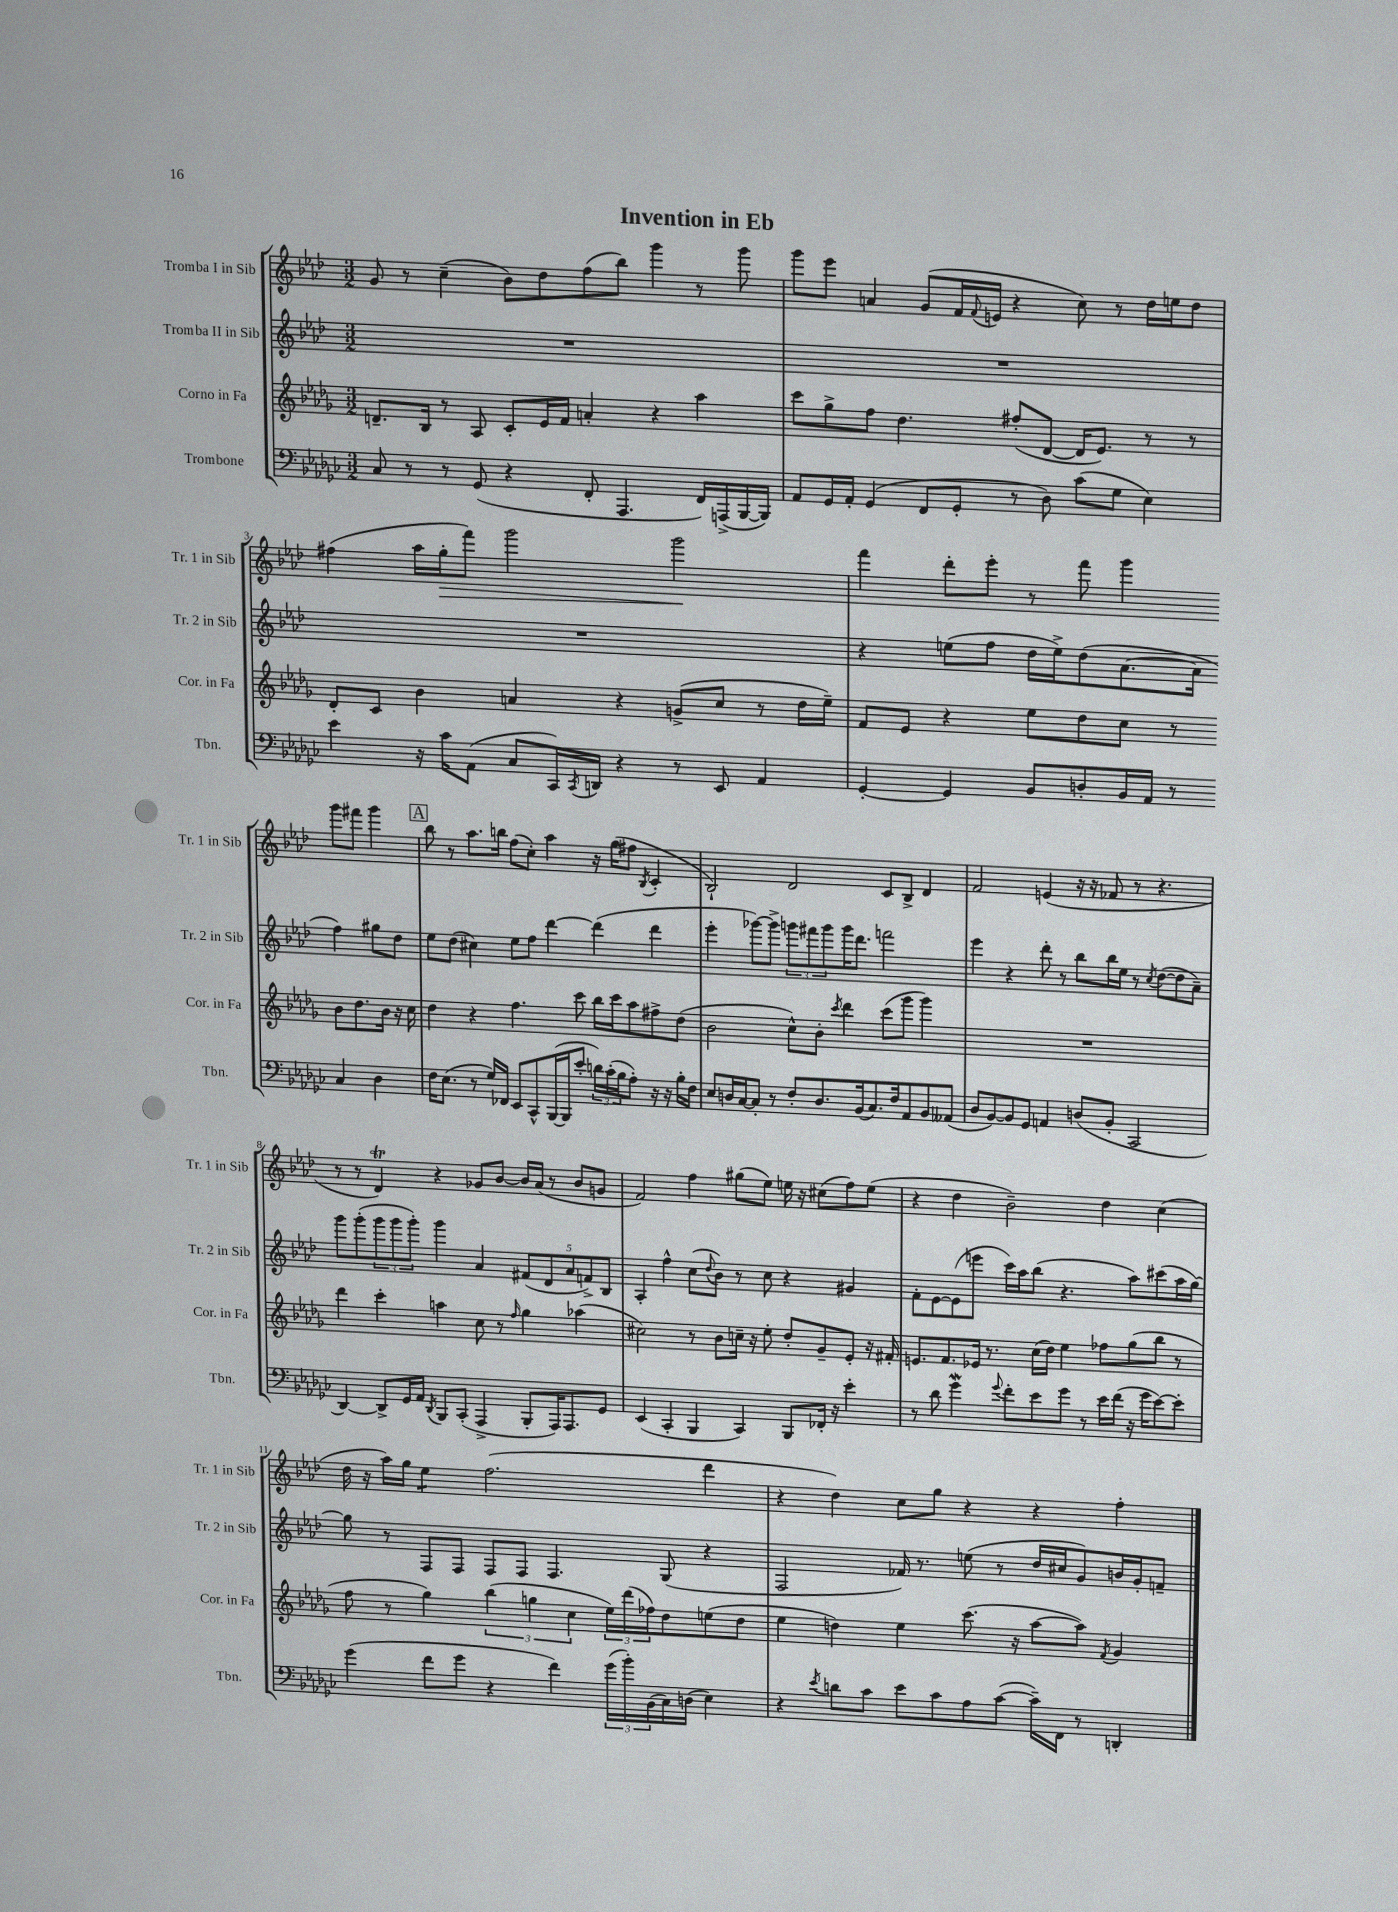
\header { title = "Invention in Eb" }
<<
\new StaffGroup <<
\new Staff = "s0" \with { instrumentName = "Tromba I in Sib" shortInstrumentName = "Tr. 1 in Sib" } {
    \clef treble \key aes \major \numericTimeSignature \time 3/2
    g'8 r8 c''4--( bes'8) des''8 f''8( bes''8) g'''4 r8 g'''8 |
    g'''8 ees'''8 a'4 g'8( f'16 \appoggiatura { f'8 } e'16 r4 c''8) r8 des''16 e''16 des''8 |
    fis''4( aes''16 g''16-.\> f'''8) g'''2 g'''2\! |
    f'''4 des'''8-. ees'''8-. r8 f'''8 g'''4 g'''8 fis'''8 g'''4 |
    \mark \markup { \box "A" } bes''8 r8 aes''8. b''16 f''8( c''8-.) aes''4 r16 g''16( fis''8 \acciaccatura { bes8 } c'4-. |
    bes2-!) des'2 c'8 bes8-> des'4 |
    f'2 e'4( r16 r16 fes'8 r8 r4. |
    r8 r8 des'4\trill) r4 ges'8 bes'8~ bes'16 aes'16( r8 bes'8 g'8 |
    f'2) f''4 gis''8( ees''8) e''16 r16 cis''8( f''8) e''8( |
    r4 des''4 bes'2--) des''4 c''4( |
    des''16 r16 aes''16) g''16 ees''4:8 f''2.( des'''4 |
    r4 des''4) c''8 g''8 r4 r4 f''4-. \bar "|." |
}
\new Staff = "s1" \with { instrumentName = "Tromba II in Sib" shortInstrumentName = "Tr. 2 in Sib" } {
    \clef treble \key aes \major \numericTimeSignature \time 3/2
    R1. |
    R1. |
    R1. |
    r4 e''8( f''8 des''16 e''16->) des''8( aes'8.~ aes'16 f''4) gis''8 des''8 |
    \mark \markup { \box "A" } ees''8 des''8( cis''4) ees''8 f''8 des'''4~ des'''4( des'''4 |
    ees'''4-. ges'''8~) ges'''8-> \tuplet 3/2 { g'''8 fis'''8 g'''8 } g'''16 des'''8. f'''2 |
    ees'''4 r4 des'''8-. r8 bes''8 bes''16 ees''16 r8 \acciaccatura { c''8 } des''8~( des''8 aes'8--) |
    g'''8 g'''8-.( \tuplet 3/2 { g'''8 g'''8 g'''8-.) } g'''4 aes'4 \tuplet 5/4 { fis'8( des'8 aes'8 f'8->) bes8 } |
    aes4-. f''4-^ c''8( \appoggiatura { des''8 } bes'8) r8 c''8 r4 gis'4 |
    f'8-. ees'8~ ees'8( e'''8 c'''16) aes''16 bes''8( r4. aes''8) cis'''8( aes''16 g''16~) |
    g''8 r8 f8 f8 f8 f8 f4. g8( r4 |
    f2 fes'16) r8. e''8( r8 des''16 cis''16 g'8) b'16 g'16-. f'8-- \bar "|." |
}
\new Staff = "s2" \with { instrumentName = "Corno in Fa" shortInstrumentName = "Cor. in Fa" } {
    \clef treble \key des \major \numericTimeSignature \time 3/2
    d'8.-- bes16 r8 aes8 c'8-. ees'16 f'16 a'4-. r4 aes''4 |
    c'''8 ges''8-> f''8 des''4. fis''8-.( des'8~ des'16 ees'8.) r8 r8 |
    des'8-. c'8 bes'4 a'4 r4 g'8->( c''8 r8 des''16 ees''16--) |
    f'8 ees'8 r4 ees''8 des''8 c''8 r8 bes'8 des''8. bes'16 r16 c''16 |
    \mark \markup { \box "A" } des''4 r4 f''4. c'''8 bes''16 c'''16 aes''8 fis''8-> des''8( |
    bes'2 c''8-^) bes'8-. \acciaccatura { c'''8 } des'''4 c'''8( ges'''8 ges'''4) |
    R1. |
    des'''4 c'''4-. a''4 c''8 r8 \grace { f''16 } ges''4 aes''4( |
    cis''2) r8 bes'8 c''16-- r16 ees''8-. des''8-. ges'8-- ees'8-. r16 fis'16-. |
    e'8. f'8. ees'16 r8. c''16( des''16) ees''4 fes''8 ges''8( bes''8 r8 |
    f''8 r8 ges''4) \tuplet 3/2 { bes''4( g''4 c''4 } \tuplet 3/2 { ees''16) des'''16( fes''16) } des''8 e''8( des''8 |
    ees''4 d''4) ees''4 c'''8.( r16 aes''8~ aes''8) \acciaccatura { f'8 } ges'4 \bar "|." |
}
\new Staff = "s3" \with { instrumentName = "Trombone" shortInstrumentName = "Tbn." } {
    \clef bass \key ges \major \numericTimeSignature \time 3/2
    ces8 r8 r8 ges,8( r4 f,8-. aes,,4. f,16) a,,16->( bes,,16~ bes,,16) |
    aes,8 ges,16 aes,16-. ges,4( f,8 ges,8-. r8 des8) ces'8( ges8 ees4) |
    ees'4 r16 ces'16 aes,8( ces8 ces,16) \acciaccatura { ces,8 } d,16 r4 r8 ees,8 aes,4 |
    ges,4~-. ges,4 bes,8 d8-. bes,16 aes,16 r8 ces4 d4 |
    \mark \markup { \box "A" } f16 ees8.( r8 ges16) fes,16 ees,8 ces,8-^ bes,,16~( bes,,16 ees'8-. \tuplet 3/2 { d'16) ces'16-.( bes16 } aes8-.) r16 r16 bes16-. f16 |
    ees8 d16 ces16~ ces8-. r8 f8-. d8. bes,16( ces8.) f16 aes,8 bes,8 aeses,8( |
    des8 bes,8~) bes,8 ges,8 a,4 d8( bes,8-. ces,2 |
    des,4~) des,8-> ges,16 aes,16 \acciaccatura { des,8 } bes,,8 ces,8-.( aes,,4-> bes,,8-. aes,,16) aes,,8. ges,8 |
    ees,4( ces,4-. bes,,4 ces,4) bes,,8 fes,16-. r16 ees'4-. |
    r8 des'8 ges'4\mordent \appoggiatura { ges'8 } f'8-. ees'8 ges'8 r8 ees'16 f'16( r16 ges'16 ees'8~) ees'8-. |
    ges'4( f'8 ges'8 r4 f'4) \tuplet 3/2 { ges'16( bes'16-.) bes,16( } ces16) d16( ees4) |
    r4 \acciaccatura { ees'8 } d'8 ces'8 ees'8 ces'8 aes8 ces'8~( ces'16--) f,16 r8 d,4-. \bar "|." |
}
>>
>>
